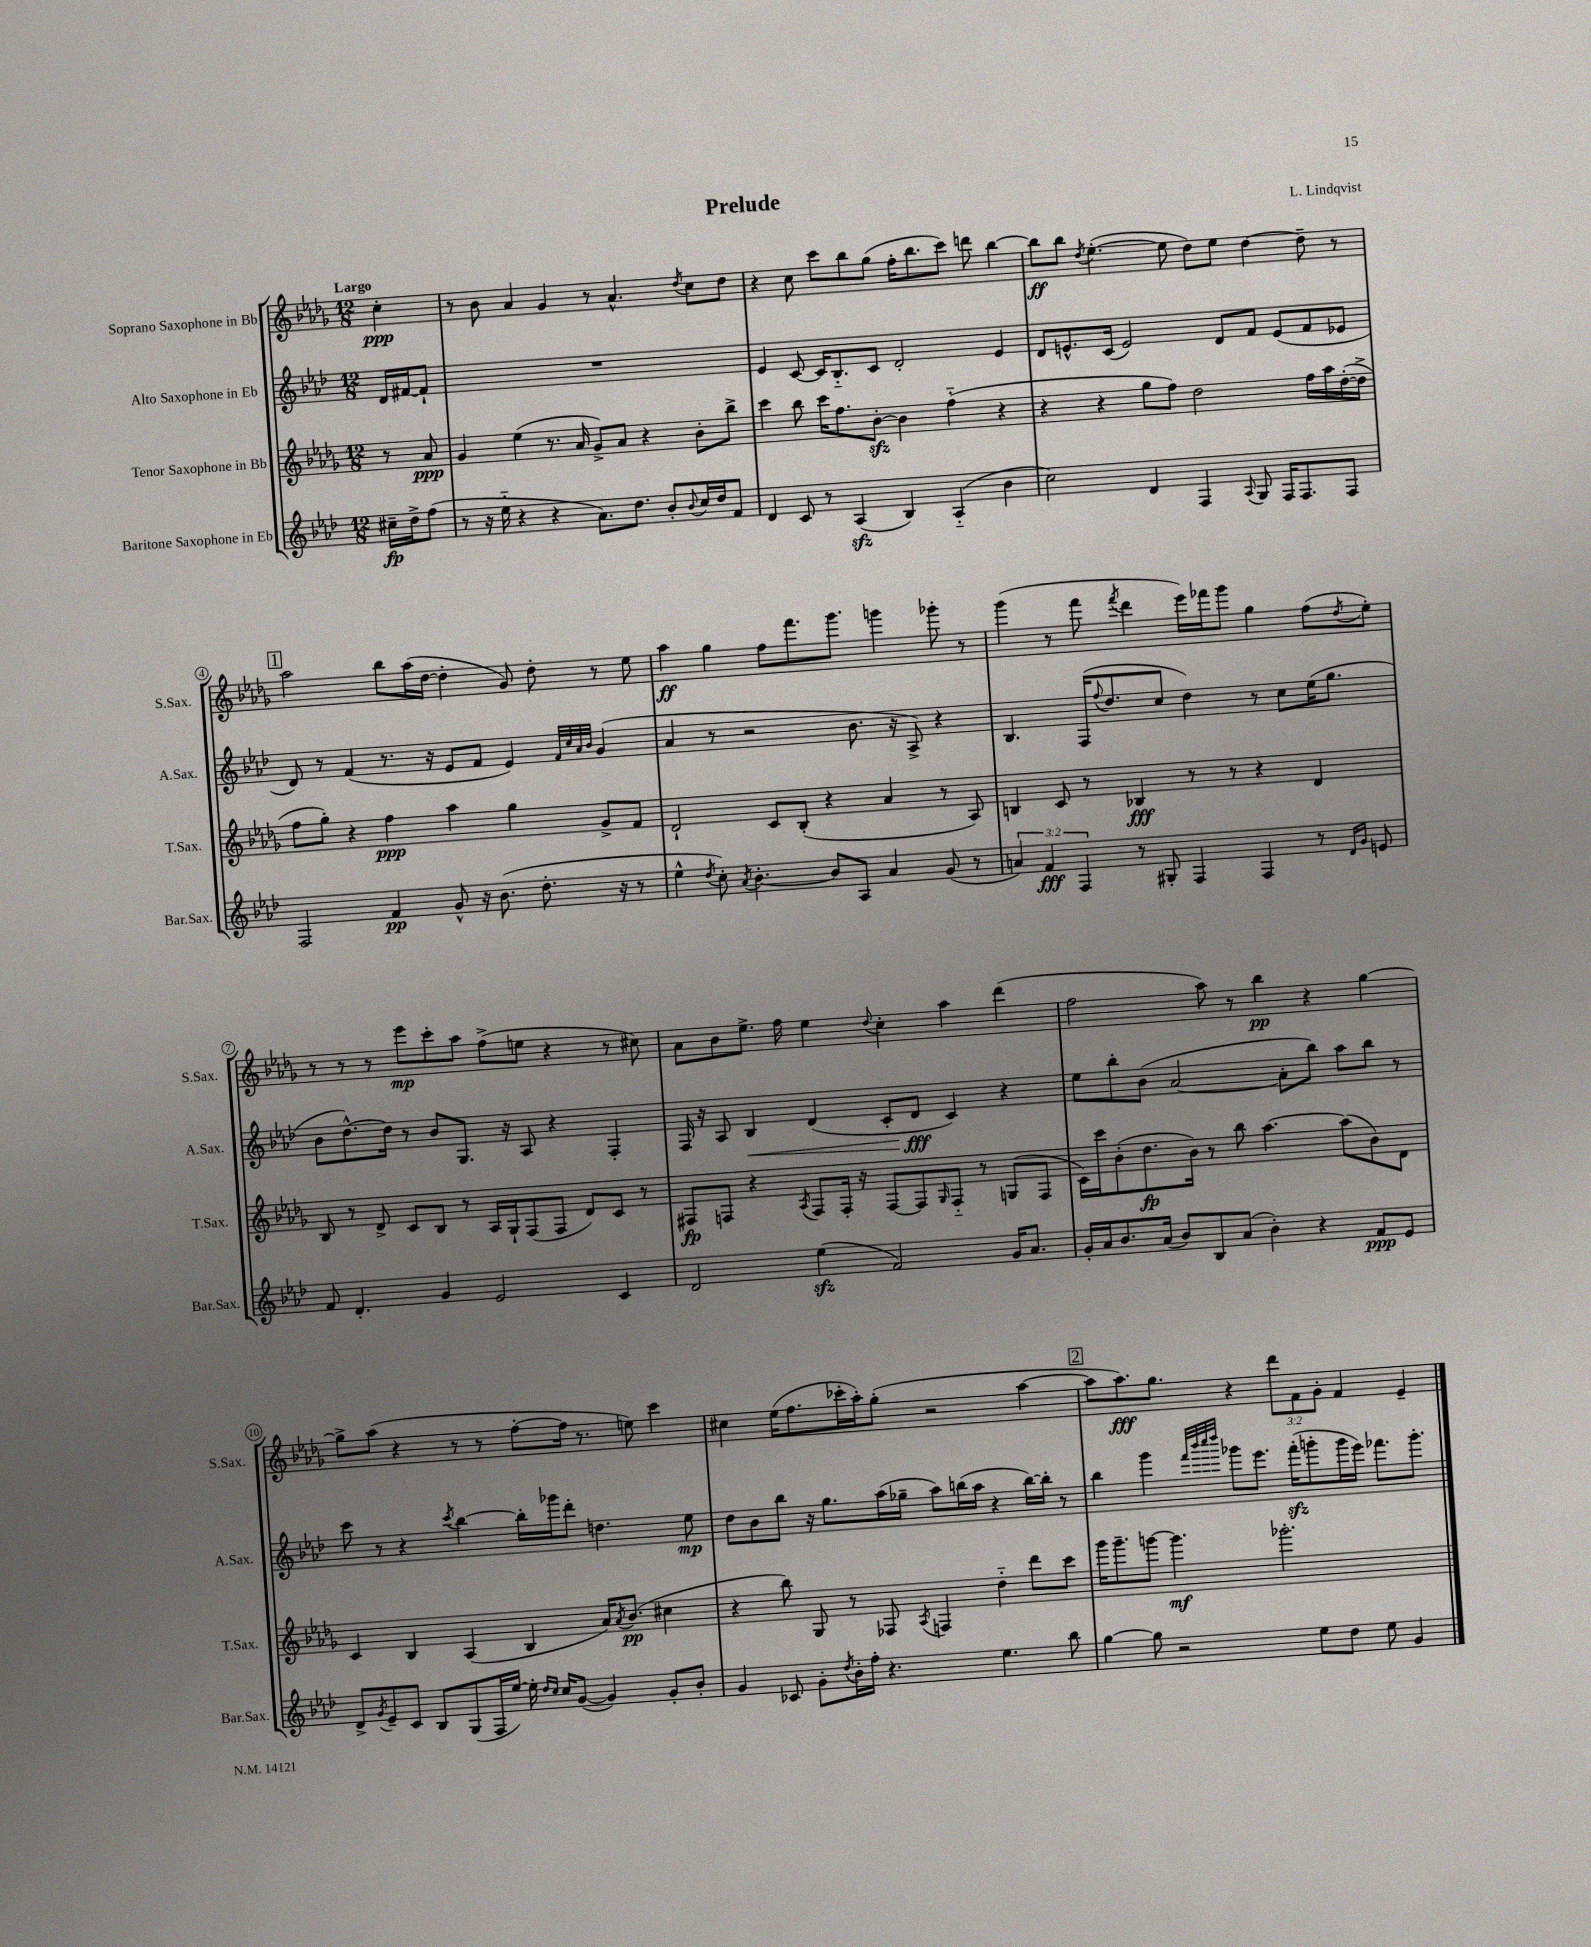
\header { title = "Prelude" composer = "L. Lindqvist" }
<<
\new StaffGroup <<
\new Staff = "s0" \with { instrumentName = "Soprano Saxophone in Bb" shortInstrumentName = "S.Sax." } {
    \clef treble \key des \major \numericTimeSignature \time 12/8 \override Staff.TupletNumber.text = #tuplet-number::calc-fraction-text \partial 4 \tempo "Largo"
    c''4-.\ppp |
    r8 bes'8 aes'4 ges'4 r8 aes'4.-^ \acciaccatura { des''8 } c''8 des''8 |
    r4 c''8 c'''8 bes''8 ges''8( f''16-. bes''8. c'''8) d'''8 bes''4~ |
    bes''8\ff bes''8 \acciaccatura { des''8 } ees''4.~-.( ees''8 des''8) ees''8 des''4~ des''8-- r8 |
    \mark \markup { \box "1" } aes''2 bes''8 aes''16( des''16~ des''4-. ges'8) des''8-. r8 ees''8 |
    aes''4\ff ges''4 f''8 f'''8. ges'''8. g'''4 ges'''8-. r8 |
    ges'''4( r8 f'''8 \acciaccatura { f'''8 } des'''4 ees'''16) fes'''16 ges'''8 ges''4 f''8( \acciaccatura { des''8 } ees''8-.) |
    r8 r8 r8 ees'''8\mp c'''8-. aes''8 f''8->( e''8 r4 r8 cis''8) |
    aes'8 bes'8 ees''8.-> f''16 ees''4 \appoggiatura { des''8 } c''4-. aes''4 des'''4( |
    f''2 aes''8) r8 bes''4\pp r4 ges''4~ |
    ges''8-> aes''8( r4 r8 r8 f''8~-. f''16 r8. e''8) c'''4 |
    cis''4 ees''16( f''8. ces'''16-. aes''16-.) ges''8-.( r2 aes''4~ |
    \mark \markup { \box "2" } aes''8 aes''8.\fff) ges''8. r4 \tuplet 3/2 { des'''8 f'8 ges'8-. } f'4 ees'4-- \bar "|." |
}
\new Staff = "s1" \with { instrumentName = "Alto Saxophone in Eb" shortInstrumentName = "A.Sax." } {
    \clef treble \key aes \major \numericTimeSignature \time 12/8 \partial 4
    des'16 fis'16~ fis'8-! |
    R1. |
    ees'4 c'8~ c'16 bes8.-_ c'8 des'2-. ees'4 |
    des'8 e'8.-^ c'16( e'2) des'8 f'8 e'8( f'8 ees'8 |
    \mark \markup { \box "1" } des'8) r8 f'4( r8. r16 ees'8 f'8 ees'4) \grace { f'32 c''32 aes'32 bes'32 } g'4( |
    aes'4 r8 r2 bes'8. r16 aes8->) r4 |
    bes4. f16( \appoggiatura { f''8 } des''8. c''8 des''4) r8 c''8 ees''16( g''8. |
    bes'8 des''8.~-^) des''16 r8 bes'8 g8. r16 aes8 r4 f4-. |
    f16 r16 aes8 bes4\< des'4( c'8-. des'8\fff\! c'4) r4 |
    ees''8 bes''8-. bes'8( aes'2~ aes'8-. bes''8) aes''8 bes''8 r8 |
    c'''8 r8 r4 \acciaccatura { c'''8 } bes''4~ bes''16-. ges'''16 des'''8-. d''4. ees''8\mp |
    des''8 bes'8 bes''8 r16 g''8. aes''16( ges''16-- aes''8) b''16( aes''16 r4 b''16~) b''16-. r8 |
    \mark \markup { \box "2" } bes''4 g'''4 \grace { f'''32 bes'''32 c''''32 des''''32 } ges'''8 ees'''8. f'''16-.\sfz( g'''8-. g'''16 ees'''16) fes'''8. g'''8.-. \bar "|." |
}
\new Staff = "s2" \with { instrumentName = "Tenor Saxophone in Bb" shortInstrumentName = "T.Sax." } {
    \clef treble \key des \major \numericTimeSignature \time 12/8 \partial 4
    r8 aes'8\ppp |
    ges'4 ees''4( r8. aes'16 ges'8->) aes'8 r4 bes'8-. bes''8-> |
    c'''4 bes''8 c'''16 f''8. bes'8~-.\sfz bes'4 f''4-_( r4 |
    r4 r4 ges''8 f''8) des''2 f''16 aes''16 des''16~-.( des''16-> |
    \mark \markup { \box "1" } f''8 ges''8-.) r4 f''4\ppp aes''4 ges''4 ges'8-> f'8 |
    des'2-! c'8 bes8-.( r4 aes'4 r8 aes8) |
    b4 c'8 r8 bes4\fff r8 r8 r4 des'4 |
    bes8 r8 des'8-> c'8 bes8 r8 aes16 ges16-! f8( f8 des'8) c'8 r8 |
    fis8\fp f8 r4 \acciaccatura { aes8 } f8 f16-. r16 f8~ f8 \grace { ges16 } f8-_ r8 g8( f8 |
    c'16) c'''16 bes'8-.( des''8.\fp bes'16) r8 bes''8 aes''4.~ aes''8( bes'8) des'8 |
    c'4 bes4 aes4( bes4 aes'16) \acciaccatura { aes'8 } bes'8.\pp( cis''4 |
    r4 bes''8) ges8 r8 fes8 \acciaccatura { aes8 } f4 des''4-_ des'''8 c'''8 |
    \mark \markup { \box "2" } ges'''16 ges'''8.-- g'''8~ g'''4.\mf ges'''2.-. \bar "|." |
}
\new Staff = "s3" \with { instrumentName = "Baritone Saxophone in Eb" shortInstrumentName = "Bar.Sax." } {
    \clef treble \key aes \major \numericTimeSignature \time 12/8 \override Staff.TupletNumber.text = #tuplet-number::calc-fraction-text \partial 4
    cis''16--\fp des''16-> f''8( |
    r8 r16 ees''16-_ r4 r4 aes'8.) des''8. bes'8-. \appoggiatura { bes'8 } c''16 des''16 f'8 |
    des'4 c'8 r8 aes4\sfz( bes4) aes4-_( bes'4 |
    c''2) des'4 f4 \appoggiatura { aes8 } g8 f16 f8. f8 |
    \mark \markup { \box "1" } f2 f'4\pp g'8-^ r16 bes'8.( des''8.-. r16 r8 |
    ees''4-^ \acciaccatura { des''8 } c''8-.) \acciaccatura { aes'8 } bes'4.~-. bes'8 aes8 aes'4 g'8( r8 |
    \tuplet 3/2 { a'4) f'4\fff f4 } r8 gis8-. f4 f4 r8 \grace { des'16 g'16 } e'8 |
    f'8 des'4.-. g'4 ees'2 c'4 |
    des'2 ees''4\sfz( f'2) g'16 aes'8. |
    g'16-. aes'16 bes'8. aes'16( bes'8) bes8 aes'8( bes'4-.) r4 f'8\ppp ees'8 |
    des'8-> \acciaccatura { g'8 } ees'8-- c'8 bes8 g8( f16 ees''16~) ees''16-. \grace { des''16 c''16 } c''16 g'8~( g'4) g'8-. bes'8-. |
    g'4 ces'8 g'8-. \acciaccatura { des''8 } bes'16-. f''16-. r4. ees''4. bes''8 |
    \mark \markup { \box "2" } g''4~ g''8 r2 ees''8 des''8 ees''8 g'4 \bar "|." |
}
>>
>>
\layout { \context { \Score \override BarNumber.stencil = #(make-stencil-circler 0.1 0.3 ly:text-interface::print) } }
